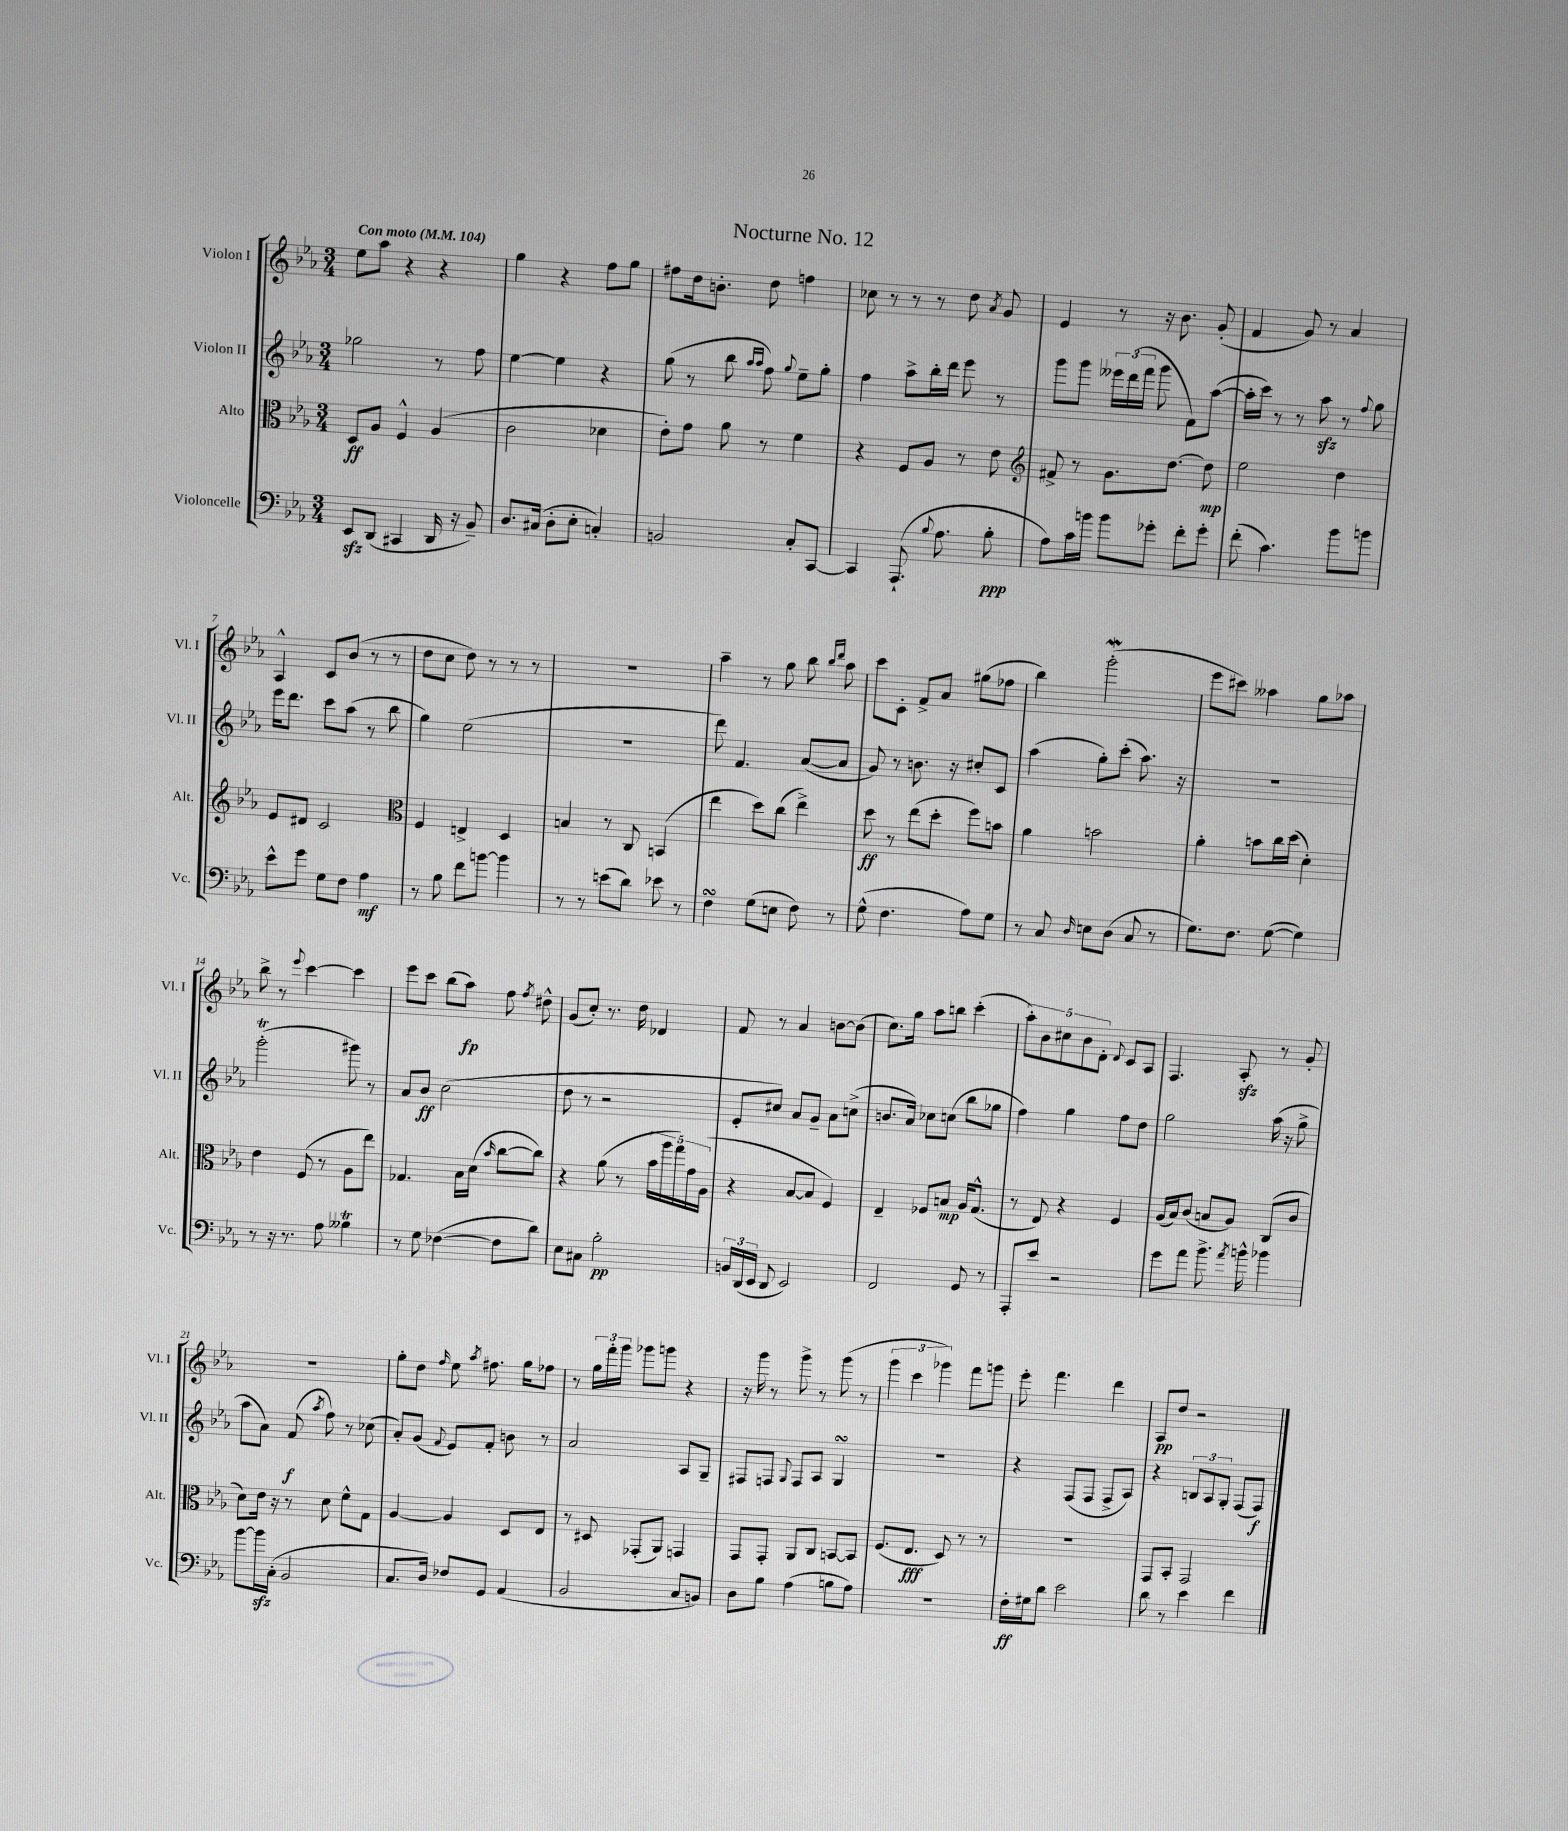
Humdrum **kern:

**kern	**kern	**kern	**kern
*staff4	*staff3	*staff2	*staff1
*clefF4	*clefC3	*clefG2	*clefG2
*k[b-e-a-]	*k[b-e-a-]	*k[b-e-a-]	*k[b-e-a-]
*M3/4	*M3/4	*M3/4	*M3/4
*MM104	*MM104	*MM104	*MM104
8EE-	8D	2gg-	8ee-
(8DD	8A-	.	8aa-
4CC#	4F^^	.	4r
16DD	(4A-	8r	4r
16r	.	.	.
8BB-~)	.	8ff	.
=	=	=	=
8.D	2c	[4ee-	4gg
(16C#	.	.	.
8D'	.	4ee-]	4r
8E-'	.	.	.
4C')	4d-	4r	8ff
.	.	.	8gg
=	=	=	=
2BB	8e-')	(8gg	8ff#
.	8g	8r	16dd
.	.	.	8.b'
.	8a-	8bb-	.
.	.	16qqaa-	.
.	.	16qqaa-	.
.	8r	8ff)	8dd
.	.	8qqgg	.
8C'	4f	8ee-~	4ff
[8CC	.	8gg'	.
=	=	=	=
4CC]	4r	4ff	8cc-
.	.	.	8r
(8.AAA-`	8F	8aa-^	8r
.	8A-	16bb-'	8r
8qqB-	.	.	.
8.A-	.	16ddd	.
.	8r	8eee-	8dd
.	.	.	8qa-
8B-'	8e-	8r	8g
=	=	=	=
*	*clefG2	*	*
8A-)	8f#^	8ggg	4e-
16c	8r	8ggg	.
16b	.	.	.
8b	8.g	24eee--	8r
.	.	(24ddd	.
.	.	24fff	.
8g-'	.	8ggg	16r
.	[8.dd	.	8.b-
8f'	.	8f)	.
8g-'	8dd]	([8aa-	(8g'
=	=	=	=
(8f'	2ee-	16aa-']	4f
.	.	16ccc)	.
4.c)	.	8r	.
.	.	8r	8g)
.	.	8aa-	8r
8b-	4dd	8r	4a-
.	.	8qqff	.
8b	.	8gg	.
=	=	=	=
8e-^^	8e-	16eee-	4A-^^
.	.	8.ddd	.
8g	8d#	.	.
8G	2c	8ccc	8c
8F	.	(8aa-	(8b-
4A-	.	8r	8r
.	.	8bb-	8r
=	=	=	=
*	*clefC3	*	*
8r	4F	4gg)	8dd
8B-	.	.	8cc
8f	4E^	(2ee-	8dd)
[8b	.	.	8r
4b]	4D	.	8r
.	.	.	8r
=	=	=	=
8r	4B	2.r	2.r
8r	.	.	.
(8e	8r	.	.
8d)	8C	.	.
8e-	(4BB	.	.
8r	.	.	.
=	=	=	=
4F	4ee-	8ddd)	4aa-~
.	.	4.f	.
(8G	8dd)	.	8r
8E	(8cc	.	8gg
8F)	4ee-^)	([8a-	8bb-
.	.	.	16qqbb-
.	.	.	16qqddd
8r	.	8a-]	8aa-
=	=	=	=
(8G^^	8dd	8g)	8ccc
4.F	8r	8r	8c'
.	(8ee-	8.b	8f^
.	8dd'	.	8a-
.	.	16r	.
8A-)	8ff)	8cc#'	(8gg#
8G	8b	8c	8ff-
=	=	=	=
8r	4a-	(4aa-	4bb-)
8C	.	.	.
16qqD	.	.	.
8E	2b	8gg')	(2ggg'
(8D	.	(8ccc'	.
8C	.	8.aa-)	.
8r	.	.	.
.	.	16r	.
=	=	=	=
8.G)	4a-'	2.r	8eee-
.	.	.	8ccc#)
8.F	.	.	.
.	8b	.	4aa--
([8G	16cc	.	.
.	(16dd	.	.
4G])	4d')	.	8gg
.	.	.	8aa-
=	=	=	=
8r	4e-	(2ggg'	8bb-^
16r	.	.	8r
8.r	.	.	.
.	.	.	8qqeee-
.	(8F	.	[4ccc
8A-	8r	.	.
4B--	8A-	8ggg#)	4ccc]
.	8ee-)	8r	.
=	=	=	=
8r	4.G-	8a-	8eee-
8G	.	8b-	8ccc
([4F-	.	(2cc	(8bb-
.	16B-	.	8aa-)
.	(16d	.	.
.	16qqb-	.	.
8F-]	[8cc	.	8ff
.	.	.	8qff
8d)	8cc])	.	8dd#^^
=	=	=	=
8E-	4r	8dd	(8g
8C#	.	8r	8cc')
2B-'	(8a-	2r	8.r
.	8r	.	.
.	.	.	16dd
.	20b-	.	4d-
.	20aa-	.	.
.	20gg)	.	.
.	20g	.	.
.	(20A-	.	.
=	=	=	=
24BB	4r	8e-'	8f
(24DD	.	.	.
24EE-	.	.	.
8DD	.	8cc#)	8r
2EE-)	[8B-	8a-	4a-
.	8B-]	8g~	.
.	4F)	8a-	[8b
.	.	(8cc^	(8b]
=	=	=	=
2FF	4E-~	8.b	8.cc)
.	.	16a-)	16gg
.	8F-	8cc-	8aa-
.	8B	(8cc	8bb
8GG	16A-	8bb-	(4ccc'
.	(8.G^^	.	.
8r	.	8gg-	.
=	=	=	=
8AAA-'	8r	4ff)	10aa-')
.	.	.	10b-
8e-	8E-)	.	.
.	.	.	10cc#
2r	4r	4gg	.
.	.	.	10b-
.	.	.	10d'
.	.	.	8qqd
.	4F	8ff	8c
.	.	8dd	8A-
=	=	=	=
8g	(16A-	2gg	4.F
.	16B-)	.	.
8a-	(8c	.	.
8.b-^	8B	.	.
.	8A-)	.	8A-'
8qa-	.	.	.
16b^^	.	.	.
4b-	(8C	(16aa-	8r
.	.	16r	.
.	8c	8gg^	8g'
=	=	=	=
[8b-	8d)	8aa-	2.r
16b-]	16e-	8a-)	.
(16C'	16r	.	.
2BB-	8r	(8f	.
.	.	8qaa-	.
.	8d	8ff)	.
.	8f^^	8r	.
.	8G	(8cc-	.
=	=	=	=
8.C	[4A-	8a-')	8gg'
.	.	(8g	8dd
16D)	.	.	.
.	.	8qqf	16qqff
8F-	4A-]	8e-)	8ee-
.	.	.	8qaa-
8GG	.	8f'	8.ff#
(4AA-	8D	8b	.
.	.	.	16gg
.	8E-	8r	8ff-
=	=	=	=
2BB-	8r	2a-	8r
.	8D#	.	24gg
.	.	.	24fff'
.	.	.	24ggg
.	(8GG-'	.	8ggg-
.	8AA-)	.	8ggg
8C	4GG	8A-	4r
8BB)	.	8G~	.
=	=	=	=
8D	8GG	8F#	16r
.	.	.	16ggg
8B-	8GG'	8F	8r
.	.	8qqG	.
(4A-	8AA-	8F	8ggg^
.	8C	8A-	8r
8B	[8BB	4G	(8ggg
8A-)	8BB]	.	8r
=	=	=	=
2.r	(8.F	2.r	6ggg
.	.	.	6ccc
.	8.E-	.	.
.	.	.	6ggg-)
.	8D)	.	.
.	8r	.	8fff
.	8r	.	8ggg
=	=	=	=
16F'	2.r	4r	8eee-'
16G#	.	.	.
8d	.	.	4.fff
2e-	.	(8F	.
.	.	8F	.
.	.	8F^	4ddd
.	.	8A-)	.
=	=	=	=
8d	8GG	4r	8A-
8r	8BB-'	.	8dd
4e-	2GG	12B	2r
.	.	12A-	.
.	.	12G'	.
4f	.	(8F	.
.	.	8F)	.
==	==	==	==
*-	*-	*-	*-
